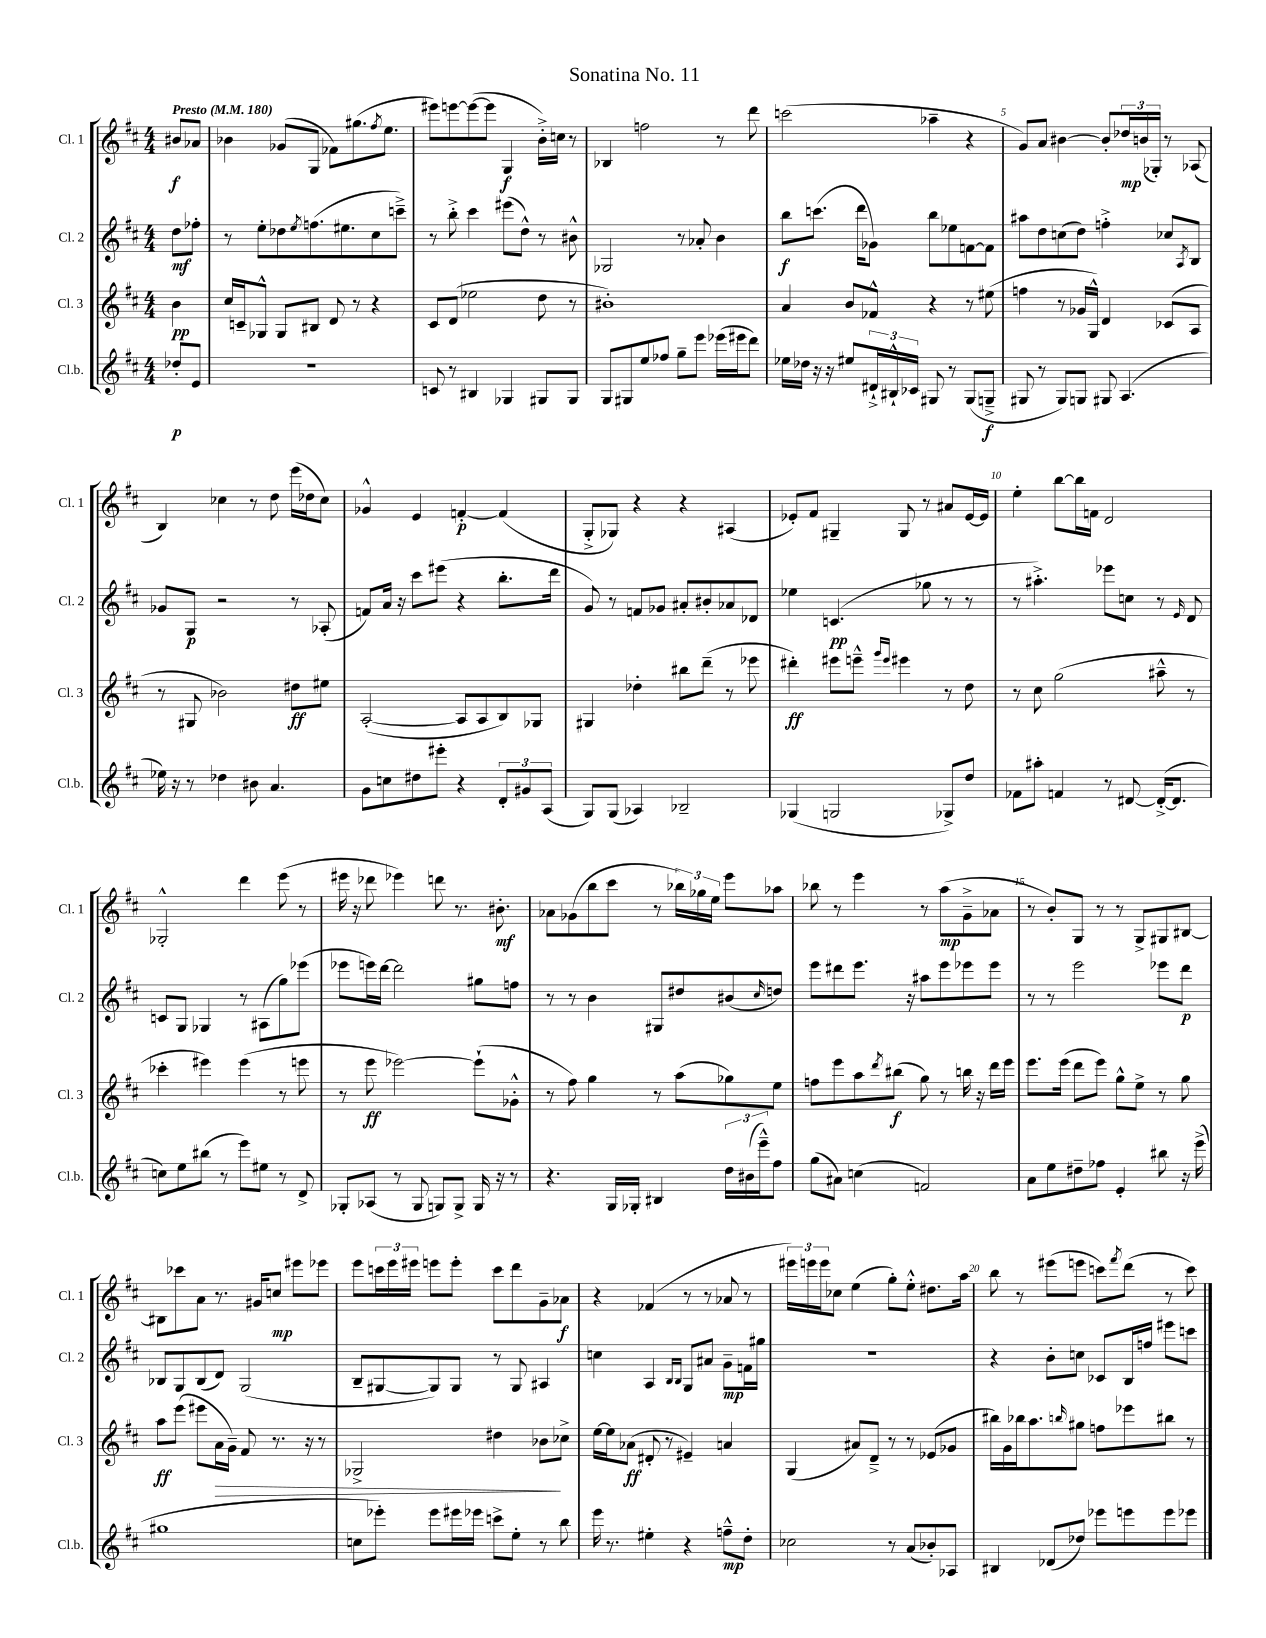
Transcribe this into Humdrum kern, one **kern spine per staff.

**kern	**dynam	**kern	**dynam	**kern	**dynam	**kern	**dynam
*part4	*part4	*part3	*part3	*part2	*part2	*part1	*part1
*staff4	*staff4	*staff3	*staff3	*staff2	*staff2	*staff1	*staff1
*I"Cl.b.	*	*I"Cl. 3	*	*I"Cl. 2	*	*I"Cl. 1	*
*I'Cl.b.	*	*I'Cl. 3	*	*I'Cl. 2	*	*I'Cl. 1	*
*clefG2	*	*clefG2	*	*clefG2	*	*clefG2	*
*k[f#c#]	*	*k[f#c#]	*	*k[f#c#]	*	*k[f#c#]	*
*M4/4	*	*M4/4	*	*M4/4	*	*M4/4	*
*MM180	*	*MM180	*	*MM180	*	*MM180	*
=	=	=	=	=	=	=	=
!	!	!	!	!	!	!LO:TX:a:B:t=Presto	!
8dd-X'/L	p	4b\	pp	8dd\L	mf	8b#X/L	f
8e/J	.	.	.	8ff-X'\J	.	8a-X/J	.
=1	=1	=1	=1	=1	=1	=1	=1
1r	.	16cc#/LL	.	8r	.	4b-X\	.
.	.	16cn~/J	.	.	.	.	.
.	.	8G-X^^/J	.	8ee'\L	.	.	.
.	.	8G-/L	.	8dd-X\	.	(8g-X/L	.
.	.	.	.	8qee/	.	.	.
.	.	8B#X/J	.	(8.ffn\	.	8G/J	.
.	.	8d/	.	.	.	8f-X\L)	.
.	.	.	.	8.ee#X\	.	.	.
.	.	8r	.	.	.	(8.gg#X\	.
.	.	4r	.	8cc#\	.	.	.
.	.	.	.	.	.	8qff#/	.
.	.	.	.	.	.	8.ee\J	.
.	.	.	.	8cccn~^\J)	.	.	.
=2	=2	=2	=2	=2	=2	=2	=2
8cn/	.	8c#/L	.	8r	.	8eee#X\L)	.
8r	.	(8d/J	.	8bb'^\	.	[8eeen\	.
4B#X/	.	2ee-X\	.	4ccc#\	.	(8eee\_	.
.	.	.	.	.	.	8eee\J]	.
4G-X/	.	.	.	(8eee#X\L	.	4G/	f
.	.	.	.	8dd^^\J)	.	.	.
8G#X/L	.	8dd\	.	8r	.	16b'^\LL)	.
.	.	.	.	.	.	16ccn\JJ	.
8G#/J	.	8r	.	8b#X^^\	.	8r	.
=3	=3	=3	=3	=3	=3	=3	=3
8G/L	.	1b#X')	.	2G-X/	.	4B-X/	.
8G#X/	.	.	.	.	.	.	.
8ee/	.	.	.	.	.	2ffn\	.
8ff-X/J	.	.	.	.	.	.	.
8gg~\L	.	.	.	8r	.	.	.
8eee\J	.	.	.	8a-X'/	.	.	.
(16eee-X\LL	.	.	.	4b\	.	8r	.
16eee#X\J	.	.	.	.	.	.	.
8ddd\J)	.	.	.	.	.	8ddd\	.
=4	=4	=4	=4	=4	=4	=4	=4
16ee-X\LL	.	4a/	.	8bb\L	f	(2cccn\	.
16dd-X\JJ	.	.	.	.	.	.	.
16r	.	.	.	(8.cccn\J	.	.	.
16r	.	.	.	.	.	.	.
8ee#X/L	.	8b/L	.	.	.	.	.
.	.	.	.	16ddd\KL	.	.	.
24d#X`^/L	.	8f-X^^/J	.	8g-X\J)	.	.	.
24B#X`^^/	.	.	.	.	.	.	.
24c-X/JJ	.	.	.	.	.	.	.
8G#X/	.	4r	.	8bb\L	.	4aa-X~\	.
8r	.	.	.	8ee-X\	.	.	.
(8G#/L	.	8r	.	[8fn\	.	4r	.
8Gn~^/J	f	(8ee#X\	.	8f\J]	.	.	.
=5	=5	=5	=5	=5	=5	=5	=5
8G#X/	.	4ffn\	.	8aa#X\L	.	8g/L)	.
8r	.	.	.	8dd\	.	8a/J	.
8G#/L)	.	8r	.	(8ccn\	.	[4b#X\	.
8Gn/J	.	16g-X/LL	.	8dd\J)	.	.	.
.	.	16G^^/JJ)	.	.	.	.	.
8G#X/	.	4d/	.	4ffn'^\	.	8b#'/L]	.
(4.A/	.	.	.	.	.	24dd-X/L	mp
.	.	.	.	.	.	(24bn/	.
.	.	.	.	.	.	24G-X'/JJ)	.
.	.	(8c-X/L	.	8cc-X/L	.	8r	.
.	.	.	.	8qA/	.	.	.
.	.	8A/J	.	8B/J	.	(8A-X/	.
!!LO:LB:g=z
=6	=6	=6	=6	=6	=6	=6	=6
16ee-X\)	.	8r	.	8g-X/L	.	4B/)	.
16r	.	.	.	.	.	.	.
8r	.	8G#X/	.	8G/J	p	.	.
4dd-X\	.	2b-X\)	.	2r	.	4cc-X\	.
8b#X\	.	.	.	.	.	8r	.
4.a/	.	.	.	.	.	8dd\	.
.	.	8dd#X\L	ff	8r	.	(16eee\LL	.
.	.	.	.	.	.	16dd-X\J	.
.	.	8ee#X\J	.	(8A-X'/	.	8cc-\J)	.
=7	=7	=7	=7	=7	=7	=7	=7
8g\L	.	([2A'/	.	8fn/L)	.	4g-X^^/	.
8ccn\	.	.	.	16a/Jk	.	.	.
.	.	.	.	16r	.	.	.
8dd#X\	.	.	.	8ccc#\L	.	4e/	.
8eee#X'\J	.	.	.	(8eee#X\J	.	.	.
4r	.	8A/L]	.	4r	.	[4fn'/	p
.	.	8A/	.	.	.	.	.
12d'/L	.	8B/)	.	8.bb'\L	.	(4f/]	.
12g#X/	.	.	.	.	.	.	.
.	.	8G-X/J	.	.	.	.	.
(12A/J	.	.	.	.	.	.	.
.	.	.	.	16ddd\Jk	.	.	.
=8	=8	=8	=8	=8	=8	=8	=8
8G/L)	.	4G#X/	.	8g/)	.	8G'^/L	.
(8G/J	.	.	.	8r	.	8G-X/J)	.
4A-X/)	.	4dd-X'\	.	8fn/L	.	4r	.
.	.	.	.	8g-X/J	.	.	.
2B-X~/	.	8bb#X\L	.	8a#X'/L	.	4r	.
.	.	(8ddd~\J	.	8b#X'/	.	.	.
.	.	8r	.	8a-X/	.	(4A#X/	.
.	.	8eee-X\	.	8d-X/J	.	.	.
=9	=9	=9	=9	=9	=9	=9	=9
(4G-X/	.	4ddd#X'\)	ff	4ee-X\	.	8e-X'/L)	.
.	.	.	.	.	.	8f#/J	.
2Gn/	.	8eee#X\L	.	(4.cn/	pp	4G#X~/	.
.	.	8eeen~^^\J	.	.	.	.	.
.	.	16qqggg/LL	.	.	.	.	.
.	.	16qqeee/JJ	.	.	.	.	.
.	.	4eee#X\	.	.	.	8G#/	.
.	.	.	.	8gg-X\	.	8r	.
8G-X^/L)	.	8r	.	8r	.	8a#X/L	.
8dd/J	.	8dd\	.	8r	.	[16e-/L	.
.	.	.	.	.	.	16e-/JJ]	.
=10	=10	=10	=10	=10	=10	=10	=10
8f-X\L	.	8r	.	8r	.	4ee'\	.
8aa#X'\J	.	8cc#\	.	4.aa#X'^\)	.	.	.
4fn/	.	(2gg\	.	.	.	[8bb\L	.
.	.	.	.	.	.	16bb\L]	.
.	.	.	.	.	.	16fn\JJ	.
8r	.	.	.	8eee-X\L	.	2d/	.
[8d#X/	.	.	.	8ccn\J	.	.	.
(16d#'^/KL_	.	8aa#X~^^\	.	8r	.	.	.
8.d#/J]	.	.	.	.	.	.	.
.	.	.	.	16qqe/	.	.	.
.	.	8r	.	8d/	.	.	.
!!LO:LB:g=z
=11	=11	=11	=11	=11	=11	=11	=11
8ccn\L)	.	4ccc-X'\	.	8cn/L	.	2G-X'^^/	.
8ee\	.	.	.	8G/J	.	.	.
(8bb#X\J	.	4eee#X\)	.	4G-X/	.	.	.
8r	.	.	.	.	.	.	.
8eee\L)	.	(4eee#\	.	8r	.	4ddd\	.
8ee#X\J	.	.	.	(8A#X\L	.	.	.
8r	.	8r	.	8gg\)	.	(8eee\	.
8d^/	.	8eeen\	.	(8eee-X\J	.	8r	.
=12	=12	=12	=12	=12	=12	=12	=12
8G-X'/L	.	8r	.	8eee-X\L	.	16eee#X\	.
.	.	.	.	.	.	16r	.
(8A-X/J	.	8eee\	ff	16eeen\L)	.	8ddd-X\	.
.	.	.	.	[16ddd\JJ	.	.	.
8r	.	[2eee-X\)	.	2ddd\]	.	4eee-X\)	.
8G-/	.	.	.	.	.	.	.
8Gn/L)	.	.	.	.	.	8dddn\	.
8G^/J	.	.	.	.	.	8.r	.
16G/	.	(8eee-`\L]	.	8gg#X\L	.	.	.
16r	.	.	.	.	.	8.b#X'\	mf
8r	.	8g-X'^^\J	.	8ffn\J	.	.	.
=13	=13	=13	=13	=13	=13	=13	=13
4.r	.	8r	.	8r	.	8a-X\L	.
.	.	8ff#\)	.	8r	.	(8g-X\	.
.	.	4gg\	.	4b\	.	8bb\	.
16G/LL	.	.	.	.	.	8ccc#\J	.
16G-X'/JJ	.	.	.	.	.	.	.
4B#X/	.	8r	.	8G#X/L	.	8r	.
.	.	(8aa\L	.	8dd#X/	.	24bb-X\LL)	.
.	.	.	.	.	.	24gg-X\	.
.	.	.	.	.	.	24ee\JJ	.
24dd\LL	.	8gg-X\)	.	(8b#X/	.	8eee\L	.
(24b#X\	.	.	.	.	.	.	.
24eee~^^\J)	.	.	.	.	.	.	.
.	.	.	.	16qqcc#/	.	.	.
8ff#\J	.	8ee\J	.	8ddn/J)	.	8aa-X\J	.
=14	=14	=14	=14	=14	=14	=14	=14
(8gg\L	.	8ffn\L	.	8eee\L	.	8bb-X\	.
8a#X\J)	.	8eee\	.	8ddd#X\	.	8r	.
(4ccn\	.	8aa\	.	8.eee\J	.	4eee\	.
.	.	8qddd/	.	.	.	.	.
.	.	(8bb#X\J	f	.	.	.	.
.	.	.	.	16r	.	.	.
2fn/)	.	8gg\)	.	8aa#X\L	.	8r	.
.	.	8r	.	8eee\	.	(8aa\L	mp
.	.	16bbn\	.	8eee-X\	.	8g~^\	.
.	.	16r	.	.	.	.	.
.	.	16ddd\LL	.	8eee-\J	.	8a-X\J	.
.	.	16eee\JJ	.	.	.	.	.
=15	=15	=15	=15	=15	=15	=15	=15
8a\L	.	8.eee\L	.	8r	.	8r	.
8ee\	.	.	.	8r	.	8b'/L)	.
.	.	(16eee\Jk	.	.	.	.	.
8dd#X~\	.	8ddd\L	.	2eee\	.	8G/J	.
8ff-X\J	.	8eee\J)	.	.	.	8r	.
4e'/	.	8gg^^\L	.	.	.	8r	.
.	.	8ee^\J	.	.	.	8G^/L	.
8bb#X\	.	8r	.	8eee-X\L	.	8G#X/	.
16r	.	8gg\	.	8ddd\J	p	[8B#X/J	.
(16eee^\	.	.	.	.	.	.	.
!!LO:LB:g=z
=16	=16	=16	=16	=16	=16	=16	=16
1gg#X	.	8aa\L	ff	8B-X/L	.	8B#X\L]	.
.	.	(8eee\J	.	8G/	.	8ccc-X\	.
.	.	8eee#X\L	.	(8B-/	.	8a\J	.
!	!	!	!LO:HP:b	!	!	!	!
.	.	16a\L	>	8d/J)	.	8.r	.
.	.	16g~\JJ)	.	.	.	.	.
.	.	8f#/	.	(2G/	.	.	.
.	.	.	.	.	.	16g#X/KL	.
.	.	8.r	.	.	.	8ccn/J	mp
.	.	.	.	.	.	8eee#X\L	.
.	.	16r	.	.	.	.	.
.	.	8r	.	.	.	8eee-X\J	.
=17	=17	=17	=17	=17	=17	=17	=17
8ccn\L	.	2G-X^/	.	8B~/L	.	8eee\L	.
8eee-X'\J)	.	.	.	[8G#X/	.	24cccn\L	.
.	.	.	.	.	.	24eee\	.
.	.	.	.	.	.	24eee#X\JJ	.
8eee-\L	.	.	.	8G#/])	.	8eeen\L	.
16eee#X\L	.	.	.	8G#/J	.	8eee'\J	.
16eee-X\JJ	.	.	.	.	.	.	.
8cccn^\L	.	4dd#X\	.	8r	.	8ccc\L	.
8ee'\J	.	.	.	8G#/	.	8ddd\	.
8r	.	8b-X\L	.	4A#X/	.	8g~\	.
8bb\	.	8cc-X^\J	]	.	.	8a-X\J	f
=18	=18	=18	=18	=18	=18	=18	=18
16eee\	.	[16ee\LL	.	4ccn\	.	4r	.
8.r	.	16ee\J]	.	.	.	.	.
.	.	(8a-X\J	ff	.	.	.	.
4ee#X'\	.	8d#X'/	.	4A/	.	(4f-X/	.
.	.	8r	.	.	.	.	.
.	.	.	.	16qqB/LL	.	.	.
.	.	.	.	16qqB/JJ	.	.	.
4r	.	4e#X~/)	.	8G/L	.	8r	.
.	.	.	.	8a#X/J	.	8r	.
8ffn~^^\L	mp	4an/	.	8g~\L	mp	8a-X/	.
8dd'\J	.	.	.	16fn\L	.	8r	.
.	.	.	.	16gg#X\JJ	.	.	.
=19	=19	=19	=19	=19	=19	=19	=19
2cc-X\	.	(4G/	.	1r	.	24eee#X\LL)	.
.	.	.	.	.	.	24eeen\	.
.	.	.	.	.	.	24eee\J	.
.	.	.	.	.	.	8cc-X\J	.
.	.	8a#X/L)	.	.	.	(4ee\	.
.	.	8d~^/J	.	.	.	.	.
8r	.	8r	.	.	.	8gg'\L)	.
(8a/L	.	8r	.	.	.	8ee'^^\J	.
8b-X'/)	.	(8e-X/L	.	.	.	8.dd#X\L	.
8A-X/J	.	8g-X/J	.	.	.	.	.
.	.	.	.	.	.	16aa\Jk	.
=20	=20	=20	=20	=20	=20	=20	=20
4B#X/	.	16bb#X\LL)	.	4r	.	8bb\	.
.	.	16g\	.	.	.	.	.
.	.	16bb-X\J	.	.	.	8r	.
.	.	8.aa\	.	.	.	.	.
(8d-X/L	.	.	.	8b'\L	.	(8eee#X\L	.
.	.	16qqbbn/	.	.	.	.	.
8dd-X/J)	.	8gg#X\J	.	8ccn\J	.	8eeen\J	.
8eee-X\L	.	8ffn\L	.	8c-X/L	.	8cccn\L)	.
.	.	.	.	.	.	8qfff#/	.
8eeen\	.	8eee-X\	.	16B/L	.	(8ddd\J	.
.	.	.	.	16ffn/JJ	.	.	.
8eee\	.	8bb#X\J	.	8eee#X\L	.	8r	.
8eee-X\J	.	8r	.	8cccn\J	.	8ccc\)	.
==	==	==	==	==	==	==	==
*-	*-	*-	*-	*-	*-	*-	*-
